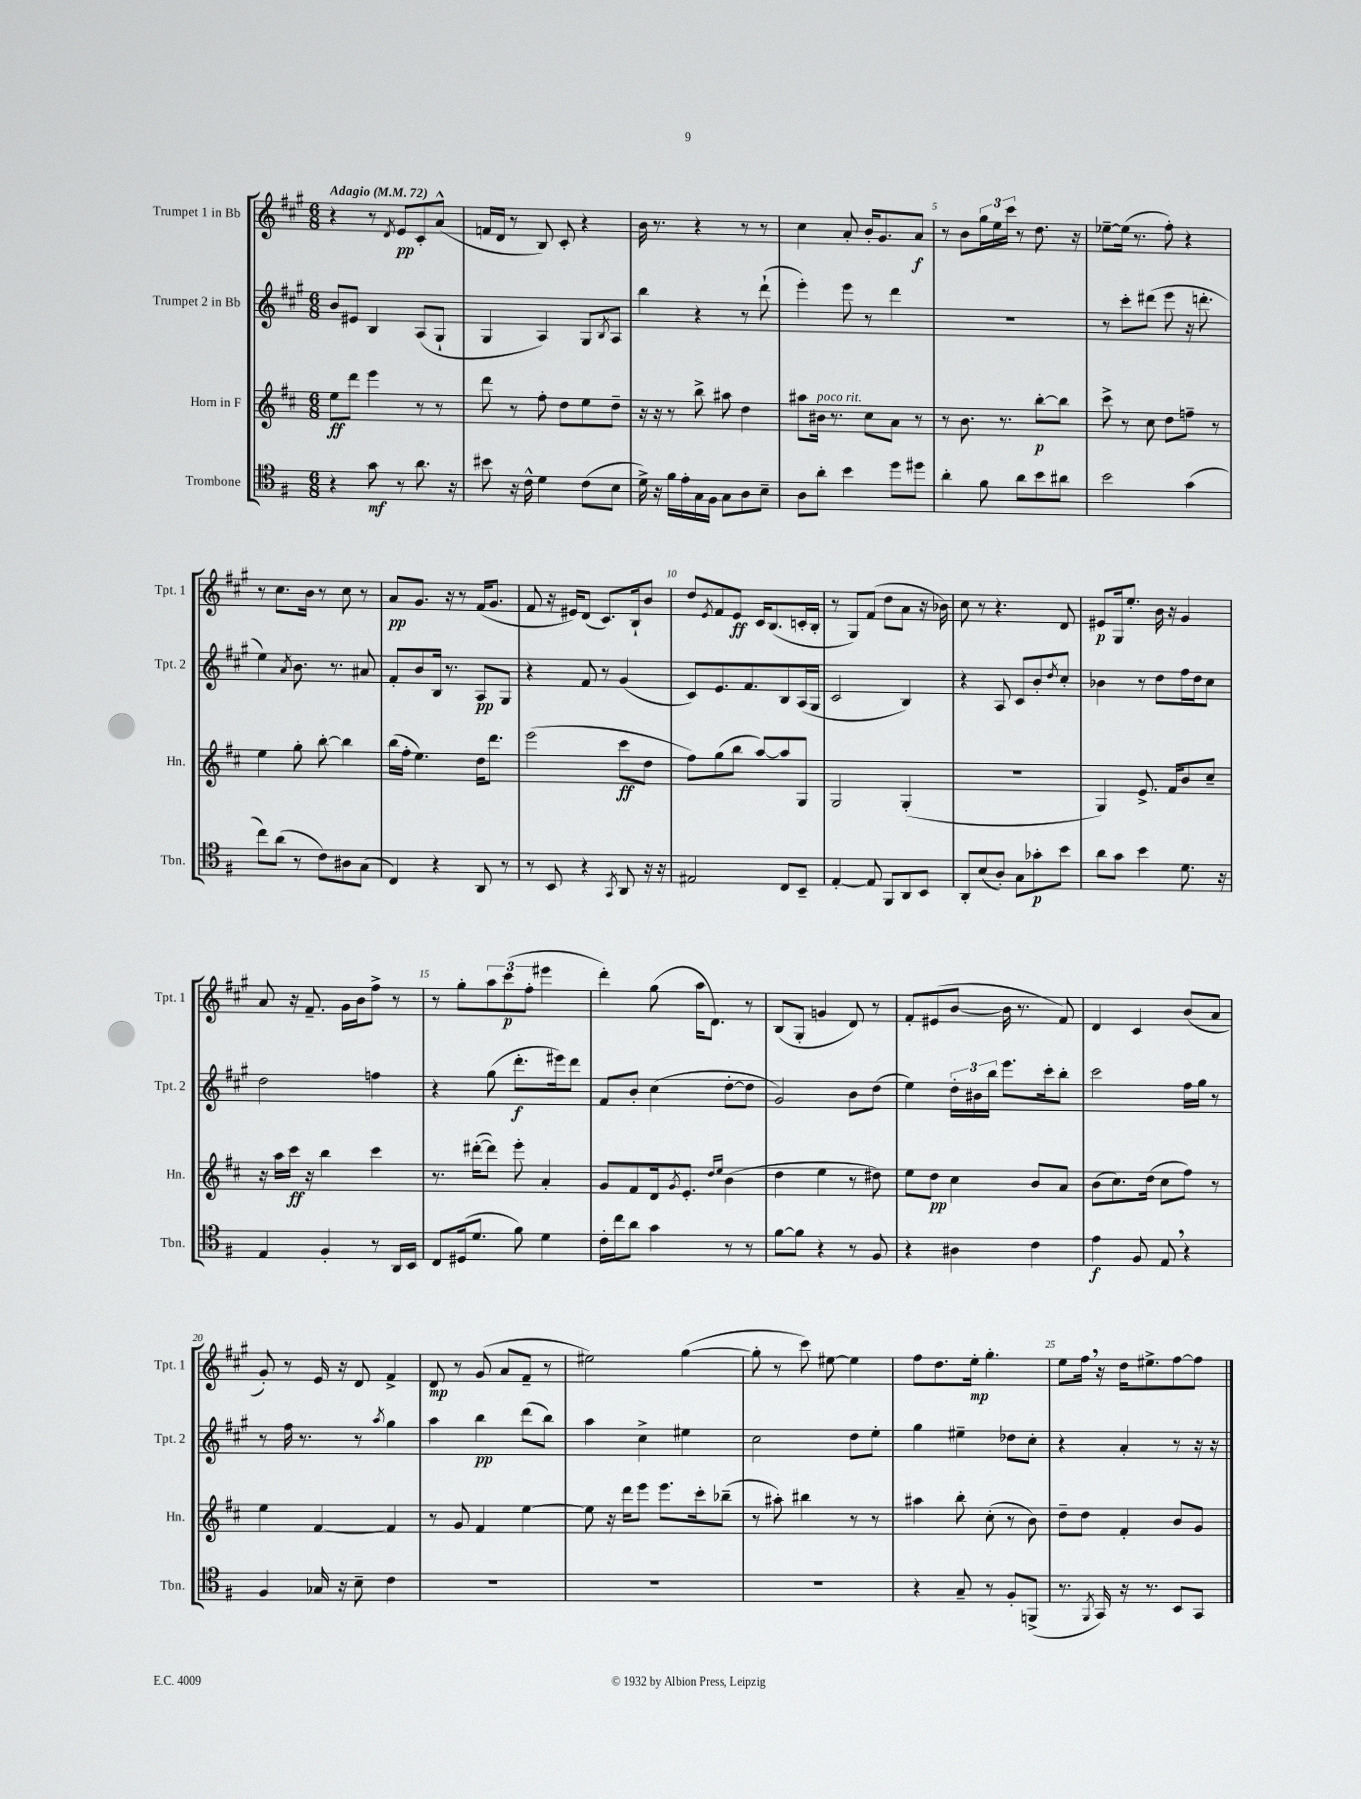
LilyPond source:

<<
\new StaffGroup <<
\new Staff = "s0" \with { instrumentName = "Trumpet 1 in Bb" shortInstrumentName = "Tpt. 1" } {
    \clef treble \key a \major \numericTimeSignature \time 6/8 \tempo "Adagio" 4 = 72
    r4 r8 \acciaccatura { d'8 } e'8\pp cis'8-. a'8-^( |
    f'16 d'16 r8 b8) cis'8-. r4 |
    b'16 r8. r4 r8 r8 |
    cis''4 a'8-. b'16-. gis'8. a'8\f |
    r8 b'8 \tuplet 3/2 { gis''16 e''16 cis'''16 } r8 d''8. r16 |
    ees''8~-- ees''16( r8. fis''8-.) r4 |
    r8 cis''8. b'16 r8 cis''8 r8 |
    a'8\pp gis'8. r16 r8 fis'16( gis'8. |
    fis'8 r16 eis'16) d'8( cis'8.) b16-! b'8 |
    d''8 \acciaccatura { e'8 } fis'8 e'8\ff cis'16 b8.( c'16-. b16-. |
    r8 gis8) fis'8( d''8 a'8 r16 bes'16) |
    cis''8 r8 r4. d'8 |
    eis'8\p gis16 e''8.-. b'16 r16 gis'4 |
    a'8 r16 fis'8.-- gis'16 b'16 fis''8-> r8 |
    r8 gis''8-. \tuplet 3/2 { a''8 cis'''8\p( fis''8-. } eis'''4 |
    d'''4-.) gis''8( a''16 d'8.) r8 |
    b8( gis8-. g'4 d'8) r8 |
    fis'8-. eis'8( b'8~ b'16 r8. fis'8) |
    d'4 cis'4 b'8( a'8 |
    gis'8-.) r8 e'16 r16 d'8 fis'4-> |
    d'8\mp r8 gis'8( a'8 fis'8-- r8 |
    eis''2) gis''4~( |
    gis''8-. r8 cis'''8) eis''8~ eis''4 |
    fis''8 d''8. e''16-.\mp gis''4.-. |
    e''8 fis''16 \breathe r16 d''16 eis''8.-> fis''8~ fis''8 \bar "|." |
}
\new Staff = "s1" \with { instrumentName = "Trumpet 2 in Bb" shortInstrumentName = "Tpt. 2" } {
    \clef treble \key a \major \numericTimeSignature \time 6/8
    b'8 eis'8 b4 a8( gis8-! |
    gis4 a4) gis8 \acciaccatura { b8 } a8 |
    b''4 r4 r8 d'''8-!( |
    e'''4-.) e'''8 r8 d'''4 |
    r2. |
    r8 cis'''8-. dis'''8( e'''8 r16 d'''8.-. |
    e''4) \acciaccatura { a'8 } b'8. r8. ais'8 |
    fis'8-. b'8 b16 r8. a8\pp gis8 |
    r4 fis'8 r8 gis'4( |
    cis'8) e'8. fis'8. b8 a16( gis16 |
    cis'2 b4) |
    r4 a8 cis'8 b'8-. \acciaccatura { d''8 } cis''8-. |
    bes'4 r8 d''8 fis''16 d''16 cis''8 |
    d''2 f''4 |
    r4 gis''8( d'''8.-.\f eis'''16) d'''8 |
    fis'8 b'8-. cis''4( d''8~-. d''8 |
    gis'2) b'8 d''8( |
    e''4) \tuplet 3/2 { d''16-. bis'16 b''16 } e'''8. cis'''16-. b''8-. |
    cis'''2 fis''16 gis''16 r8 |
    r8 fis''16 r8. r8 \acciaccatura { a''8 } gis''4 |
    a''4 b''4\pp d'''8( b''8) |
    a''4 cis''4-> eis''4 |
    cis''2 d''8 e''8-. |
    gis''4 eis''4-- des''8 cis''8-. |
    r4 a'4-. r8 r16 r16 \bar "|." |
}
\new Staff = "s2" \with { instrumentName = "Horn in F" shortInstrumentName = "Hn." } {
    \clef treble \key d \major \numericTimeSignature \time 6/8
    e''8\ff d'''8 e'''4 r8 r8 |
    d'''8 r8 fis''8-. d''8 e''8 d''8-- |
    r16 r16 r8 b''8-> ais''8 d''4 |
    ais''8 bis'16^\markup { \italic "poco rit." } r8. cis''8 a'8 r8 |
    r8 b'8. r8. b''8~-.\p b''8 |
    cis'''8-> r8 cis''8 d''8 f''8-- r8 |
    e''4 g''8-. b''8~-. b''4 |
    b''16( fis''16-. e''4.) d''16 d'''8. |
    e'''2( cis'''8\ff d''8 |
    fis''8) g''8( b''8 a''8~) a''8 g8 |
    g2 g4-.( |
    R2. |
    g4) e'8.-> fis'16 b'8 cis''8-- |
    r16 a''16 cis'''16\ff r16 b''4 cis'''4 |
    r8. dis'''16~-.( dis'''8) e'''8-. a'4-. |
    g'8 fis'8 d'16 \acciaccatura { g'8 } e'8.-. \grace { d''16 e''16 } b'4( |
    d''4 e''4 r8 dis''8) |
    e''8 d''8\pp cis''4 b'8 a'8 |
    b'8( cis''8.) d''16( cis''8 fis''8) r8 |
    e''4 fis'4~ fis'4 |
    r8 g'8 fis'4 e''4~ |
    e''8 r16 d'''16 e'''8 e'''8. cis'''16-. bes''8--( |
    r8 ais''8-.) bis''4 r8 r8 |
    ais''4 b''8-. cis''8-.( r8 b'8) |
    d''8-- d''8 fis'4-. b'8 g'8 \bar "|." |
}
\new Staff = "s3" \with { instrumentName = "Trombone" shortInstrumentName = "Tbn." } {
    \clef tenor \key g \major \numericTimeSignature \time 6/8
    r4 g'8\mf r8 a'8. r16 |
    bis'8 r16 c'16-^ d'4 c'8( b8 |
    d'16->) r16 fis'16 e'16-. g16 fis16 g8 a8 b8-- |
    a8 a'8-. b'4 d''8 dis''8 |
    a'4-. fis'8 a'8 b'8 ais'8 |
    b'2 g'4( |
    c''8) a'8( r8 c'8) ais8 g8( |
    c4) r4 a,8 r8 |
    r8 b,8 r4 \acciaccatura { g,8 } a,8 r16 r16 |
    eis2 c8 b,8-- |
    e4~-. e8 fis,8 a,8 b,8 |
    a,8-. b8( a8-.) g8 ges'8-.\p b'8 |
    a'8 g'8 b'4 d'8. r16 |
    e4 fis4-. r8 a,16 b,16 |
    c8 dis16( d'8. fis'8) d'4 |
    c'16-. c''16 a'8 g'4 r8 r8 |
    fis'8~ fis'8 r4 r8 fis8 |
    r4 ais4 c'4 |
    e'4\f fis8 e8 \breathe r4 |
    fis4 ges16 r16 b8-- c'4 |
    R2. |
    R2. |
    R2. |
    r4 g8-- r8 fis8-. f,8->( |
    r8. \acciaccatura { fis,8 } g,16) r16 r8. b,8 g,8 \bar "|." |
}
>>
>>
\layout { \context { \Score \override BarNumber.break-visibility = ##(#f #t #t) barNumberVisibility = #(every-nth-bar-number-visible 5) } }
